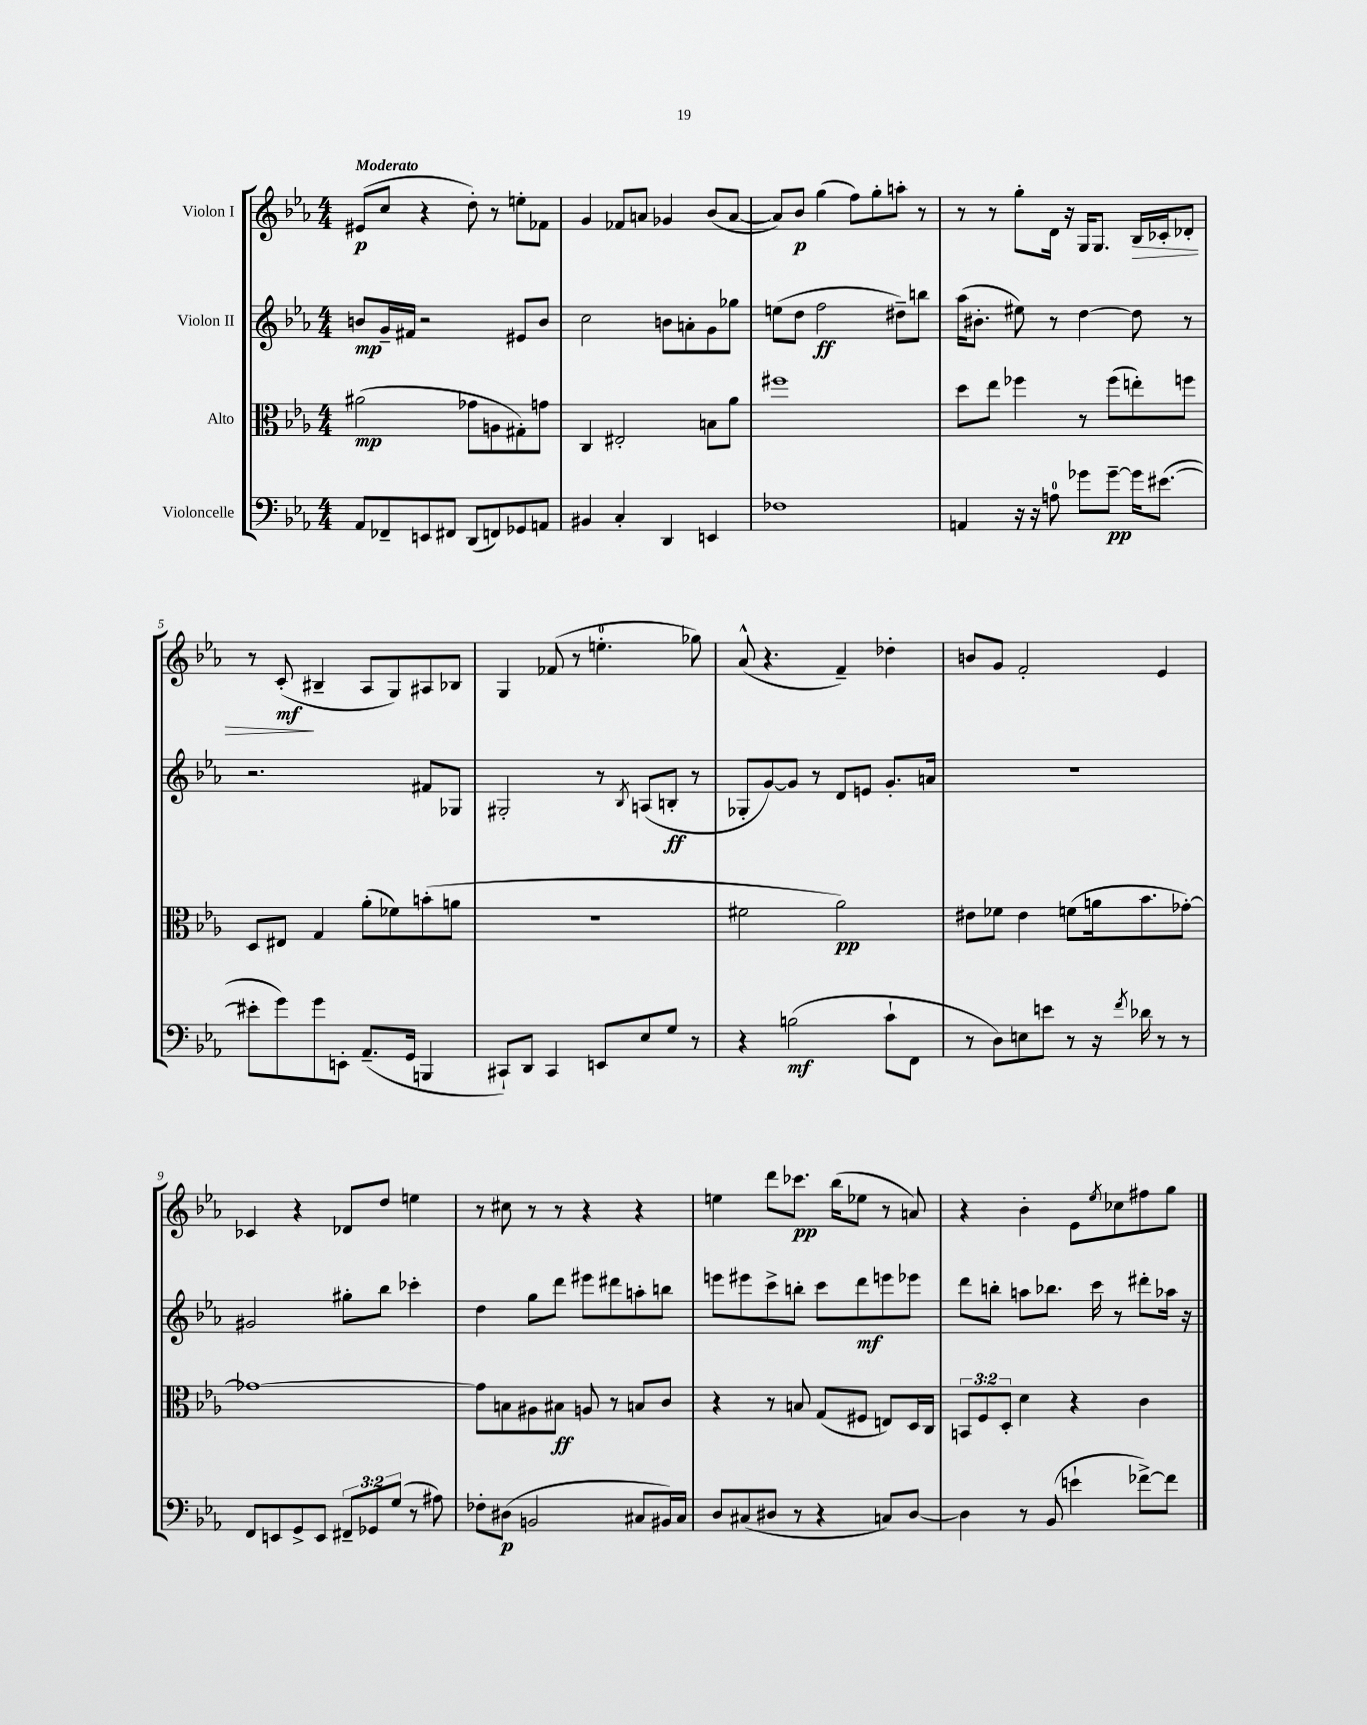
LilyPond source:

<<
\new StaffGroup <<
\new Staff = "s0" \with { instrumentName = "Violon I" } {
    \clef treble \key ees \major \numericTimeSignature \time 4/4 \tempo "Moderato"
    eis'8\p( c''8 r4 d''8-.) r8 e''8-. fes'8 |
    g'4 fes'8 a'8 ges'4 bes'8( a'8~ |
    a'8) bes'8\p g''4( f''8) g''8-. a''8-. r8 |
    r8 r8 g''8-. d'16 r16 g16 g8. bes16\> ces'16-. des'8-. |
    r8 c'8-.\mf\!( bis4-- aes8 g8) ais8 bes8 |
    g4 fes'8( r8 e''4.-0-. ges''8) |
    aes'8-^( r4. f'4--) des''4-. |
    b'8 g'8 f'2-. ees'4 |
    ces'4 r4 des'8 d''8 e''4 |
    r8 cis''8 r8 r8 r4 r4 |
    e''4 d'''8 ces'''8.\pp bes''16( ees''8 r8 a'8) |
    r4 bes'4-. ees'8 \acciaccatura { ees''8 } ces''8 fis''8 g''8 \bar "|." |
}
\new Staff = "s1" \with { instrumentName = "Violon II" } {
    \clef treble \key ees \major \numericTimeSignature \time 4/4
    b'8\mp g'16-- fis'16 r2 eis'8 b'8 |
    c''2 b'8 a'8-. g'8 ges''8 |
    e''8( d''8 f''2\ff dis''8--) b''8 |
    aes''16( bis'8.-. eis''8) r8 d''4~ d''8 r8 |
    r2. fis'8 ges8 |
    gis2-. r8 \acciaccatura { bes8 } a8( b8-.\ff r8 |
    ges8-. g'8~) g'8 r8 d'8 e'8 g'8.-. a'16 |
    r1 |
    gis'2 gis''8-. bes''8 ces'''4-. |
    d''4 g''8 d'''8 eis'''8 dis'''8 a''8-. b''8 |
    e'''8 eis'''8 c'''8-> b''8-. c'''8 d'''8\mf e'''8 ees'''8 |
    d'''8 b''8-. a''8 bes''8. c'''16 r8 dis'''8-. aes''16 r16 \bar "|." |
}
\new Staff = "s2" \with { instrumentName = "Alto" } {
    \clef alto \key ees \major \numericTimeSignature \time 4/4 \override Staff.TupletNumber.text = #tuplet-number::calc-fraction-text
    ais'2\mp( ges'8 a8 gis8-.) g'8 |
    c4 eis2-. b8 aes'8 |
    fis''1 |
    d''8 ees''8 fes''4 r8 fes''8( e''8-.) f''8 |
    d8 eis8 g4 aes'8-.( fes'8) b'8-.( a'8 |
    R1 |
    fis'2 aes'2\pp) |
    eis'8 fes'8 eis'4 f'8( a'16 bes'8. ges'8~-.) |
    ges'1~ |
    ges'8 b8 ais8 bis8\ff a8 r8 b8 c'8 |
    r4 r8 b8 g8( fis8 e8) d16 c16 |
    \tuplet 3/2 { b,8 f8 d8-. } d'4 r4 c'4 \bar "|." |
}
\new Staff = "s3" \with { instrumentName = "Violoncelle" } {
    \clef bass \key ees \major \numericTimeSignature \time 4/4 \override Staff.TupletNumber.text = #tuplet-number::calc-fraction-text
    aes,8 fes,8-- e,8 fis,8 d,8( f,8) ges,8 a,8 |
    bis,4 c4-. d,4 e,4 |
    fes1 |
    a,4 r16 r16 a8-0 ges'8 ges'8~--\pp ges'16 eis'8.~( |
    eis'8-. g'8) g'8 e,8-. aes,8.--( g,16 b,,4 |
    cis,8-!) d,8 cis,4 e,8 ees8 g8 r8 |
    r4 b2\mf( c'8-! f,8 |
    r8 d8) e8 e'8 r8 r16 \acciaccatura { f'8 } des'16 r8 r8 |
    f,8 e,8 g,8-> e,8 \tuplet 3/2 { fis,8-- ges,8 g8( } r8 ais8) |
    fes8-. dis8\p( b,2 cis8 bis,16) cis16 |
    d8 cis8( dis8 r8 r4 c8) dis8~ |
    dis4 r8 bes,8( e'4-! fes'8~->) fes'8 \bar "|." |
}
>>
>>
